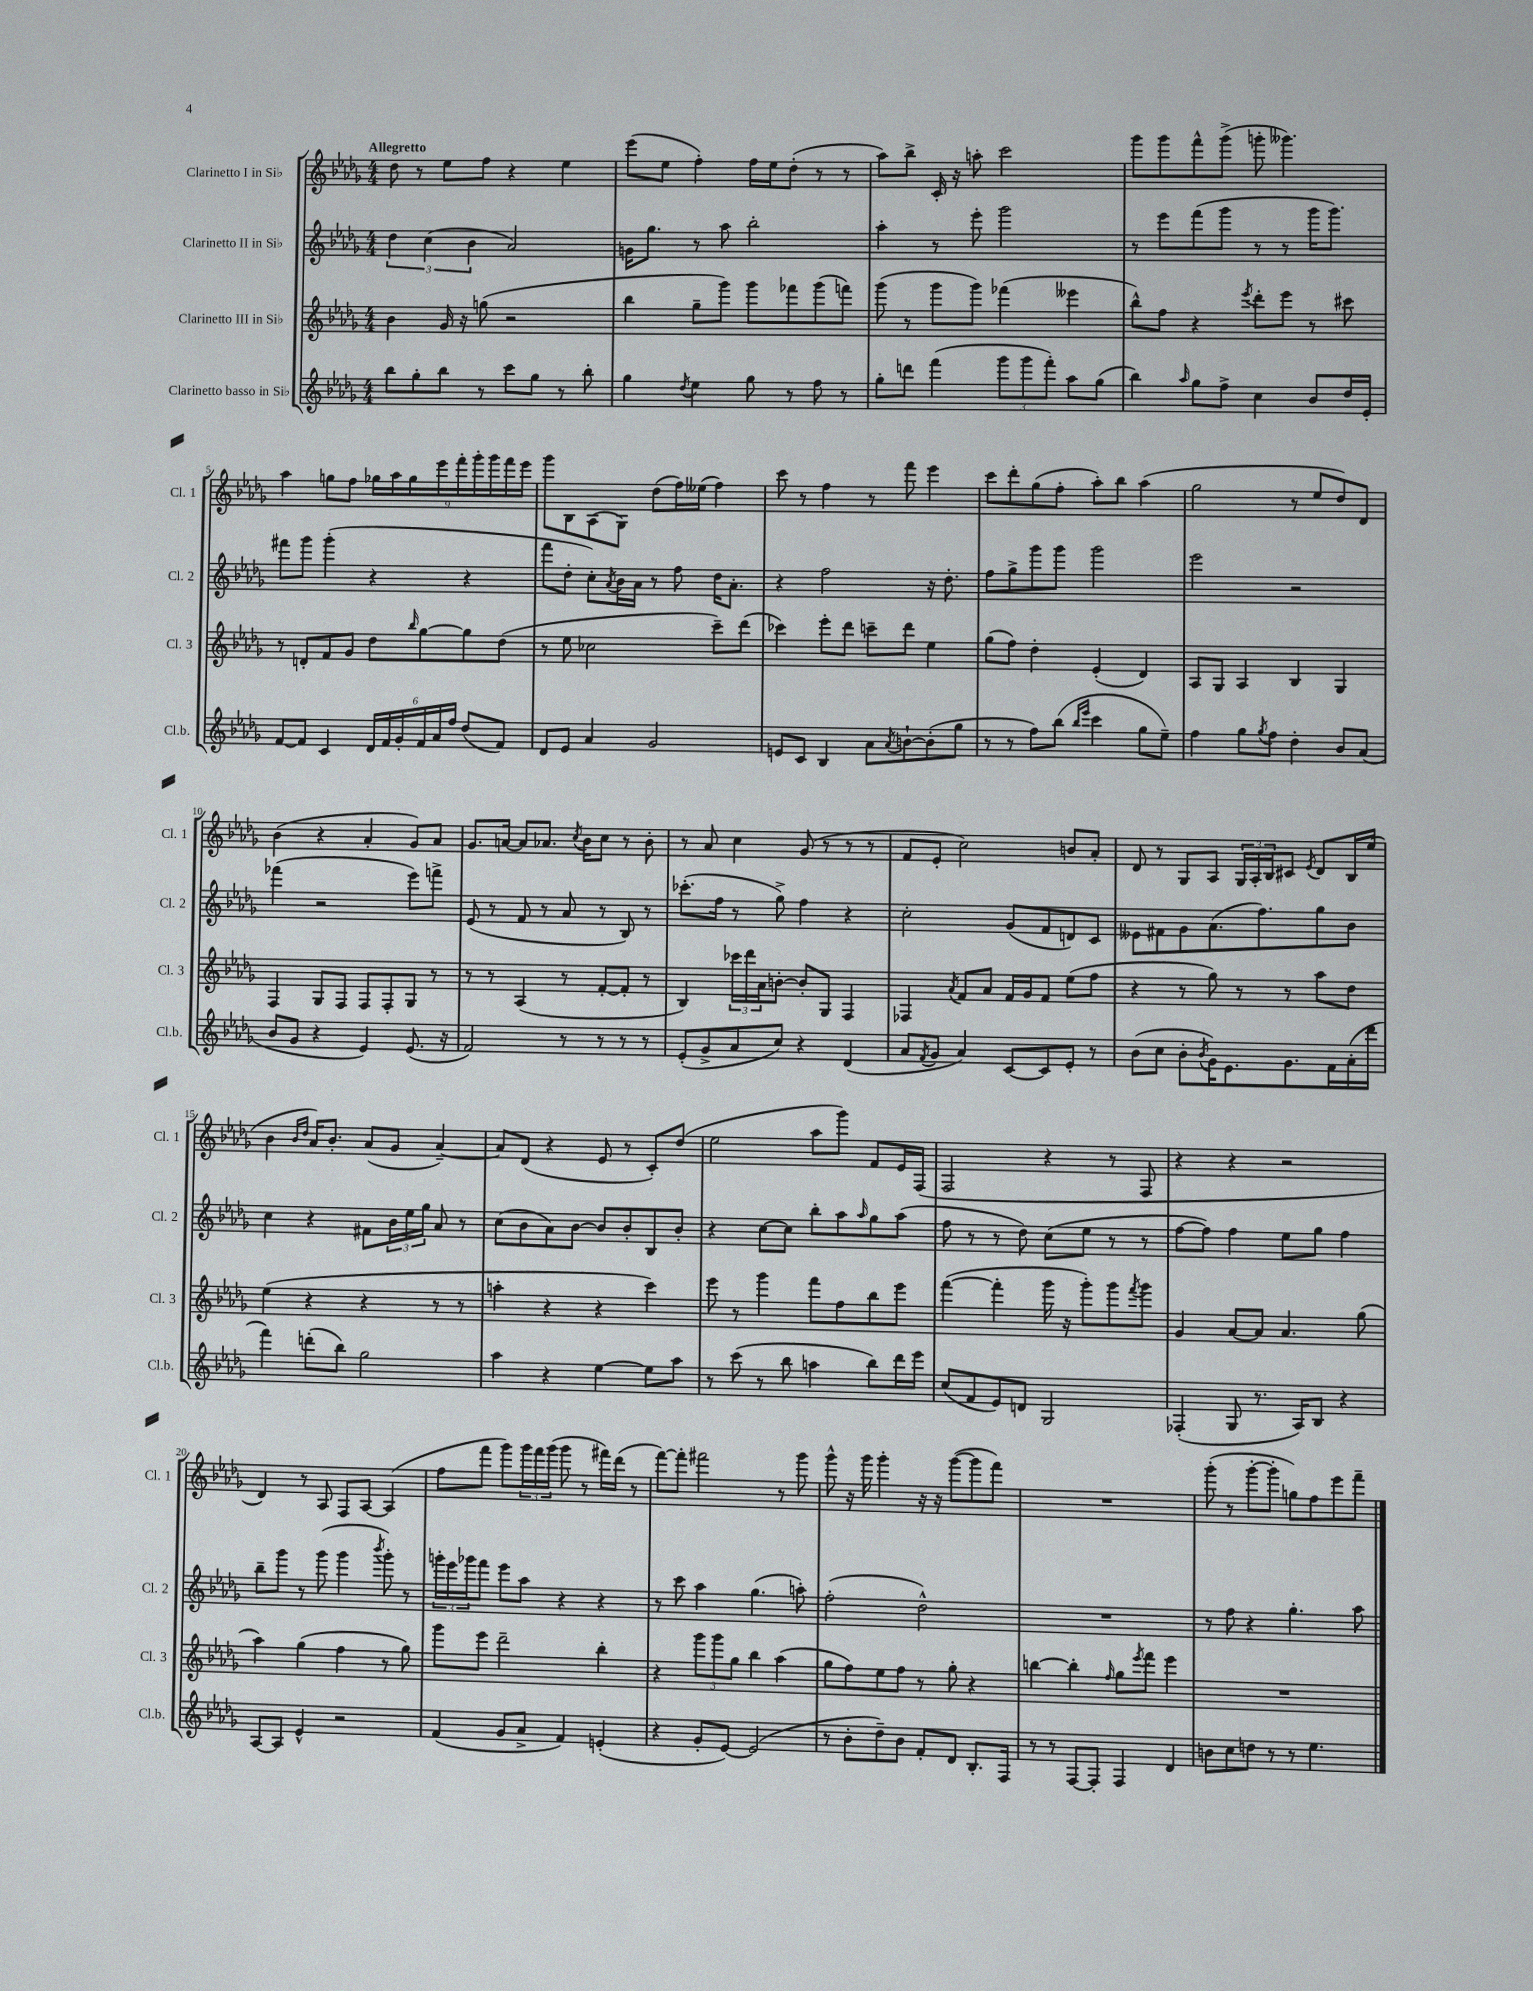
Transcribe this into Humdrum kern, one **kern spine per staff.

**kern	**kern	**kern	**kern
*part4	*part3	*part2	*part1
*staff4	*staff3	*staff2	*staff1
*I"Clarinetto basso in Si♭	*I"Clarinetto III in Si♭	*I"Clarinetto II in Si♭	*I"Clarinetto I in Si♭
*I'Cl.b.	*I'Cl. 3	*I'Cl. 2	*I'Cl. 1
*clefG2	*clefG2	*clefG2	*clefG2
*k[b-e-a-d-g-]	*k[b-e-a-d-g-]	*k[b-e-a-d-g-]	*k[b-e-a-d-g-]
*M4/4	*M4/4	*M4/4	*M4/4
=1	=1	=1	=1
!	!	!	!LO:TX:a:B:t=Allegretto
8bb-\L	4b-\	6dd-\	8dd-\
8gg-'\	.	.	8r
.	.	(6cc\	.
8bb-\J	16g-/	.	8ee-\L
.	16r	.	.
.	.	6b-\	.
8r	(8ggn\	.	8ff\J
8ccc\L	2r	2a-/)	4r
8gg-\J	.	.	.
8r	.	.	4ee-\
8bb-'\	.	.	.
=2	=2	=2	=2
4gg-\	4bb-\	16gn\KL	(8eee-\L
.	.	8.gg-\J	.
.	.	.	8ee-\J
8qdd-/	.	.	.
4ee-\	8gg-~\L	8r	4ff'\)
.	8ggg-\J)	8aa-\	.
8gg-\	8ggg-\L	2bb-'\	16ff\LL
.	.	.	16ee-\J
8r	8fff-X\	.	(8dd-'\J
8ff\	(8ggg-\	.	8r
8r	8fffn\J)	.	8r
=3	=3	=3	=3
8gg-'\L	(8ggg-\	4aa-'\	8aa-\L)
8dddn\J	8r	.	8bb-^\J
(4fff\	8ggg-\L	8r	16c'/
.	.	.	16r
.	8ggg-\J)	8eee-'\	8aan'\
12ggg-\L	(4fff-X\	2ggg-\	2ccc\
12ggg-\	.	.	.
12fff'\J)	.	.	.
8aa-\L	4eee--X\	.	.
(8gg-\J	.	.	.
=4	=4	=4	=4
4bb-\)	8bb-^^\L)	8r	8ggg-\L
.	8ff\J	8eee-\L	8ggg-\
16qqaa-/	.	.	.
8gg-\L	4r	(8fff\	8fff^^\
8ff^\J	.	8ggg-\J	(8ggg-^\J
.	8qeee-/	.	.
4cc\	8ddd-'\L	8r	8gggn'\
.	8eee-\J	8r	4.ggg--X\)
8b-/L	8r	16ggg-\KL	.
.	.	8.ggg-\J)	.
16dd-/L	8ccc#X\	.	.
16e-'/JJ	.	.	.
!!LO:LB:g=z
=5	=5	=5	=5
[8f/L	8r	8fff#X\L	4aa-\
8f/J]	8dn'/L	8ggg-\J	.
4c/	8f/	(4ggg-'\	8ggn\L
.	8g-/J	.	8ff\J
24d-/LL	8dd-\L	4r	18gg-X\LL
24f/	.	.	.
.	.	.	18aa-\
24g-'/	.	.	.
.	.	.	18gg-\
.	16qqbb-/	.	.
24f/	[8gg-\	.	.
24a-/	.	.	18eee-\
24ff/JJ	.	.	.
.	.	.	18fff'\
(8dd-/L	8gg-\]	4r	.
.	.	.	18ggg-'\
.	.	.	18ggg-\
8f/J)	(8dd-\J	.	.
.	.	.	18fff\
.	.	.	18eee-\JJ
=6	=6	=6	=6
8d-/L	8r	8fff\L	8ggg-\L
8e-/J	8ee-\	8dd-'\J	8B-\
4a-/	2cc-X\	8cc'\L)	(8A-\
.	.	8qa-/	.
.	.	16b-\L	8G-\J)
.	.	16a-\JJ	.
2g-/	.	8r	(8dd-\L
.	.	8ff\	16ff\L)
.	.	.	(16ee--X\JJ
.	8ccc~\L)	16dd-\KL	4ff\)
.	.	8.a-'\J	.
.	(8ddd-\J	.	.
=7	=7	=7	=7
8en/L	4ccc-X\)	4r	8ccc\
8c/J	.	.	8r
4B-/	8eee-'\L	2ff\	4ff\
.	8ddd-\J	.	.
8a-\L	8cccn~\L	.	8r
8qa-/	.	.	.
[8bn`\	8ddd-\J	.	8fff\
(8b'\]	4ee-\	16r	4eee-\
.	.	8.dd-'\	.
8gg-\J	.	.	.
=8	=8	=8	=8
8r	(8gg-\L	8ff\L	8ccc\L
8r	8ff\J)	8gg-^\	8ddd-'\
8ff\L)	4dd-'\	8ggg-\	(8gg-\
(8bb-\J	.	8ggg-\J	8ff'\J
16qqbb-/LL	.	.	.
16qqeee-/JJ	.	.	.
4ccc\	(4e-'/	2ggg-\	8aa-'\L)
.	.	.	8bb-\J
8gg-\L	4d-/)	.	(4aa-\
8ee-~\J)	.	.	.
=9	=9	=9	=9
4ff\	8A-/L	2eee-\	2gg-\
.	8G-/J	.	.
8gg-\L	4A-/	.	.
8qgg-/	.	.	.
8ff\J	.	.	.
4dd-'\	4B-/	2r	8r
.	.	.	8ee-/L
8b-/L	4G-/	.	8dd-/)
(8a-/J	.	.	8d-/J
!!LO:LB:g=z
=10	=10	=10	=10
8b-/L	4F/	(4fff-X\	(4b-\
8g-/J	.	.	.
4r	8G-/L	2r	4r
.	8F/J	.	.
4e-/)	8F/L	.	4a-'/
.	8F'/	.	.
(8.e-/	8G-/J	8eee-\L)	8g-/L)
.	8r	8fffn^\J	8a-/J
16r	.	.	.
=11	=11	=11	=11
2f/)	8r	(8e-/	8.g-/L
.	8r	8r	.
.	.	.	[16an/Jk
.	(4A-/	8f/	8a/L]
.	.	8r	8.a-X/J
8r	8r	8a-/	.
.	.	.	8qcc/
.	.	.	16b-\KL
8r	[8f'/L	8r	8cc\J
8r	8f'/J]	8B-/)	8r
8r	8r	8r	8b-'\
=12	=12	=12	=12
(8e-'/L	4B-/)	(8.ccc-X'\L	8r
8g-^/	.	.	8a-/
.	.	16ff\Jk	.
8a-/	24ccc-X\LL	8r	4cc\
.	24ddd-\	.	.
.	24a-\J	.	.
8cc/J)	[8bn'\J	8gg-^\)	.
4r	8b'/L]	4ff\	(8g-/
.	8G-/J	.	8r
(4d-/	4F/	4r	8r
.	.	.	8r
=13	=13	=13	=13
8a-/L	4F-X/	2cc'\	8f/L
8qf/	.	.	.
8g-/J	.	.	8e-'/J
.	8qa-/	.	.
4a-/)	8f/L	.	2cc\)
.	8a-/J	.	.
[8c/L	16f/LL	(8g-/L	.
.	16g-/J	.	.
8c/]	8f/J	8f/	.
8e-'/J	(8ee-\L	8dn/)	8bn/L
8r	8ff\J	8c/J	8a-'/J
=14	=14	=14	=14
(8b-\L	4r	8e--X\L	8d-/
8cc\J	.	8f#X\	8r
8b-'\L	8r	8g-\	8G-/L
8qb-/	.	.	.
16g-\K)	8gg-\)	(8.a-\	8A-/J
8.e-\	.	.	.
.	8r	.	24G-/LL
.	.	.	24A-'/
.	.	8.ff\)	.
.	.	.	24B-/J
8.g-\	8r	.	8c#X/J
.	.	.	8qe-/
.	8aa-\L	8gg-\	8d-/L
16f\L	.	.	.
(16a-'\	8dd-\J	8b-\J	16B-/L
16ddd-\JJ	.	.	(16ee-/JJ
!!LO:LB:g=z
=15	=15	=15	=15
4fff\)	(4ee-\	4cc\	4b-\
.	.	.	16qqb-/LL
.	.	.	16qqdd-/JJ
(8dddn'\L	4r	4r	16a-/KL)
.	.	.	8.b-'/J
8bb-\J)	.	.	.
2gg-\	4r	8f#X\L	(8a-/L
.	.	24b-\L	8g-/J
.	.	24ee-\	.
.	.	24gg-\JJ	.
.	8r	8a-/	[4a-~/)
.	8r	8r	.
=16	=16	=16	=16
4aa-\	4aan'\	(8cc\L	8a-/L]
.	.	8b-\	(8d-/J
4r	4r	8a-\)	4r
.	.	[8b-\J	.
[4ee-\	4r	8b-/L]	8e-/
.	.	8b-'/	8r
8ee-\L]	4ccc\)	8B-/	8c'/L)
8aa-\J	.	8b-'/J	(8dd-/J
=17	=17	=17	=17
8r	8eee-\	4r	2ee-\
(8ccc\	8r	.	.
8r	4ggg-\	[8cc\L	.
8bb-\	.	8cc\J]	.
4aan\	8fff\L	8bb-'\L	8aa-\L
.	8ff\	8aa-\	8ggg-\J)
.	.	16qqaa-/	.
8bb-\L)	8bb-\	8gg-\	8f/L
16ddd-\L	8eee-\J	(8aa-\J	16e-/L
16eee-\JJ	.	.	(16F/JJ
=18	=18	=18	=18
(8cc/L	([4fff\	8ff\	2F/
8f/	.	8r	.
8e-/)	4fff'\]	8r	.
8dn/J	.	8dd-\)	.
2G-/	16ggg-\	(8cc\L	4r
.	16r	.	.
.	8ggg-'\L)	8ee-\J	.
.	8ggg-\	8r	8r
.	8qfff/	.	.
.	8ggg-\J	8r	8F/
=19	=19	=19	=19
(4F-X'/	4g-/	[8ff\L	4r
.	.	8ff\J])	.
8G-/	[8a-/L	4ff\	4r
8.r	8a-/J]	.	.
.	4.a-/	8ee-\L	2r
16A-/KL)	.	.	.
8B-/J	.	8gg-\J	.
4r	.	4ff\	.
.	(8gg-\	.	.
!!LO:LB:g=z
=20	=20	=20	=20
[8A-/L	4aa-\)	8bb-~\L	4d-/)
8A-/J]	.	8ggg-\J	.
4e-^^/	(4gg-\	8r	8r
.	.	(8ggg-\	8A-/
2r	4ff\	4ggg-\	8F/L
.	.	.	[8A-/J
.	.	8qbbb-/	.
.	8r	8ggg-'\)	(4A-/]
.	8gg-\)	8r	.
=21	=21	=21	=21
(4f/	8ggg-\L	24gggn'\LL	8ff\L
.	.	24eee-\	.
.	.	24ggg-X\J	.
.	8eee-\J	8fff\J	8fff\J
8g-/L	2ddd-~\	8eee-\L	8ggg-\L)
8a-^/J	.	8aa-\J	24ggg-\L
.	.	.	24fff\
.	.	.	(24ggg-\JJ
4f/)	.	4r	8ggg-\
.	.	.	8r
(4en'/	4bb-'\	4r	16fff#X\LL)
.	.	.	(16ddd-\JJ
.	.	.	8r
=22	=22	=22	=22
4r	4r	8r	[8fff\L)
.	.	8ccc\	8fff'\J]
8g-'/L	12ggg-\L	4aa-\	2fff#X\
.	12ggg-\	.	.
[8e-/J)	.	.	.
.	12gg-\J	.	.
(2e-/]	4bb-\	(4.gg-\	.
.	(4aa-\	.	8r
.	.	8aan'\)	8ggg-\
=23	=23	=23	=23
8r	8gg-\L	(2ff'\	8ggg-^^\
8b-'\L	8ff\)	.	16r
.	.	.	16ggg-\
8dd-~\)	8ee-\	.	4ggg-'\
8b-\J	8ff\J	.	.
8f'/L	8r	2dd-^^\)	16r
.	.	.	16r
8d-/J	8gg-'\	.	([8ggg-\L
8.B-'/L	4r	.	8ggg-\]
.	.	.	8fff\J)
16F/Jk	.	.	.
=24	=24	=24	=24
8r	[4bbn\	1r	1r
8r	.	.	.
[8F/L	4bb'\]	.	.
8F'/J]	.	.	.
.	16qqff/	.	.
4F/	8gg-\L	.	.
.	8qeee-/	.	.
.	8fff\J	.	.
4d-/	4eee-\	.	.
=25	=25	=25	=25
8bn\L	1r	8r	(8ggg-'\
8cc\	.	8ff\	8r
8ddn\J	.	4r	[8ggg-'\L
8r	.	.	8ggg-'\J]
8r	.	4.gg-'\	8ggn\L)
4.ee-\	.	.	8ff\
.	.	.	8eee-\
.	.	8aa-\	8fff~\J
==	==	==	==
*-	*-	*-	*-
